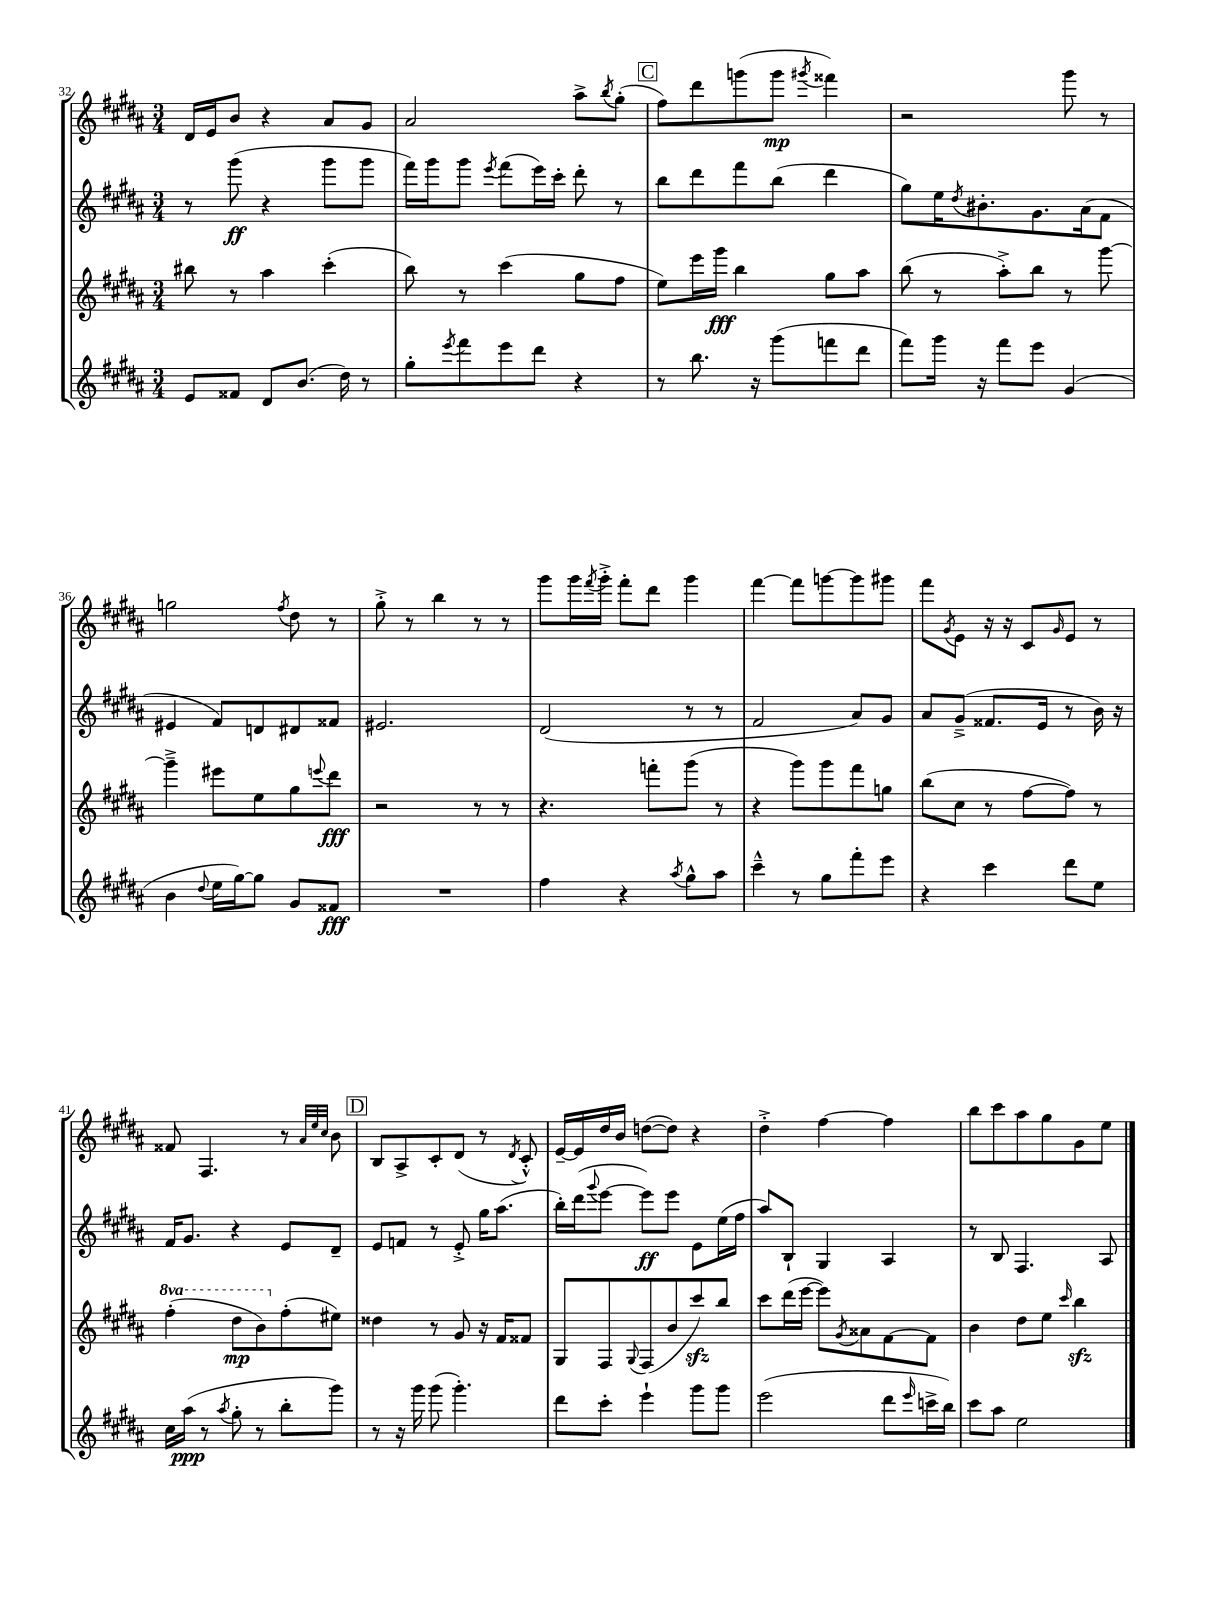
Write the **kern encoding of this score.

**kern	**kern	**kern	**kern
*staff4	*staff3	*staff2	*staff1
*clefG2	*clefG2	*clefG2	*clefG2
*k[f#c#g#d#a#]	*k[f#c#g#d#a#]	*k[f#c#g#d#a#]	*k[f#c#g#d#a#]
*M3/4	*M3/4	*M3/4	*M3/4
8e	8bb#	8r	16d#
.	.	.	16e
8f##	8r	(8ggg#	8b
8d#	4aa#	4r	4r
(8.b	.	.	.
.	(4ccc#'	8ggg#	8a#
16dd#)	.	.	.
8r	.	8ggg#	8g#
=	=	=	=
8gg#'	8bb)	16fff#)	2a#
.	.	16ggg#	.
8qeee	.	.	.
8fff#	8r	8ggg#	.
.	.	8qeee	.
8eee	(4ccc#	(8fff#	.
8ddd#	.	16eee)	.
.	.	16ccc#'	.
4r	8gg#	8ddd#'	8aa#^
.	.	.	8qbb
.	8ff#	8r	(8gg#'
=	=	=	=
8r	8ee)	8bb	8ff#)
8.bb	16eee	8ddd#	8ddd#
.	16ggg#	.	.
.	4bb	8fff#	(8ggg
16r	.	.	.
(8ggg#	.	(8bb	8ggg
.	.	.	8qggg#
8fff	8gg#	4ddd#	4fff##)
8ddd#	8aa#	.	.
=	=	=	=
8fff#)	(8bb	8gg#)	2r
16ggg#	8r	16ee	.
.	.	8qdd#	.
16r	.	8.b#'	.
8fff#	8aa#'^)	.	.
8eee	8bb	8.g#	.
(4g#	8r	.	8ggg#
.	.	(16a#	.
.	[8ggg#	8f#	8r
=	=	=	=
4b	4ggg#~^]	4e#	2gg
8qqdd#	.	.	.
16ee	8eee#	8f#)	.
[16gg#)	.	.	.
8gg#]	8ee	8d	.
.	.	.	8qff#
8g#	8gg#	8d#	8dd#
.	8qqeee	.	.
8f##	8ddd#	8f##	8r
=	=	=	=
2.r	2r	2.e#	8gg#'^
.	.	.	8r
.	.	.	4bb
.	8r	.	8r
.	8r	.	8r
=	=	=	=
4ff#	4.r	(2d#	8ggg#
.	.	.	16ggg#
.	.	.	8qfff#
.	.	.	16ggg#'^
4r	.	.	8fff#'
.	8fff'	.	8ddd#
8qaa#	.	.	.
8gg#^^	(8ggg#	8r	4ggg#
8aa#	8r	8r	.
=	=	=	=
4ccc#~^^	4r	2f#	[4fff#
8r	8ggg#)	.	8fff#]
8gg#	8ggg#	.	[8ggg
8fff#'	8fff#	8a#)	8ggg]
8eee	8gg	8g#	8ggg#
=	=	=	=
4r	(8bb	8a#	8fff#
.	.	.	8qg#
.	8cc#	(8g#~^	8e
4ccc#	8r	8.f##	16r
.	.	.	16r
.	[8ff#	.	8c#
.	.	16e	.
.	.	.	16qqg#
8ddd#	8ff#])	8r	8e
8ee	8r	16b)	8r
.	.	16r	.
=	=	=	=
16cc#	(4fff#'	16f#	8f##
(16aa#	.	8.g#	.
8r	.	.	4.F#
8qaa#	.	.	.
8gg#'	8ddd#	4r	.
8r	8bb)	.	.
8bb'	(8ff#'	8e	8r
.	.	.	32qqa#
.	.	.	32qqee
.	.	.	32qqcc#
8ggg#)	8ee#)	8d#~	8b
=	=	=	=
8r	4dd##	8e	8B
16r	.	8f	8A#^
16ggg#	.	.	.
(8ggg#	8r	8r	8c#'
4.ggg#')	8g#	8e'^	(8d#
.	16r	16gg#	8r
.	16f#	(8.aa#	.
.	.	.	8qd#
.	8f##	.	8c#'^^)
=	=	=	=
8ddd#	8G#	16bb')	[16e~
.	.	(16ddd#	16e]
.	.	8qqggg#	.
8ccc#'	8F#	[8eee	16dd#
.	.	.	16b
.	8qqG#	.	.
4eee`	(8F#	8eee])	([8dd
.	8b	8eee	8dd])
8ggg#	8ccc#)	8e	4r
8ggg#	8bb	(16ee	.
.	.	16ff#	.
=	=	=	=
(2eee	8ccc#	8aa#)	4dd#'^
.	(16ddd#	8B`	.
.	[16eee	.	.
.	8eee])	4G#	[4ff#
.	8qg#	.	.
.	8a##	.	.
8ddd#	[8f#	4A#	4ff#]
16qqeee	.	.	.
16ccc^	8f#]	.	.
16bb)	.	.	.
=	=	=	=
8ccc#	4b	8r	8bb
8aa#	.	8B	8ccc#
2ee	8dd#	4.F#	8aa#
.	8ee	.	8gg#
.	16qqccc#	.	.
.	4bb	.	8g#
.	.	8A#	8ee
==	==	==	==
*-	*-	*-	*-
